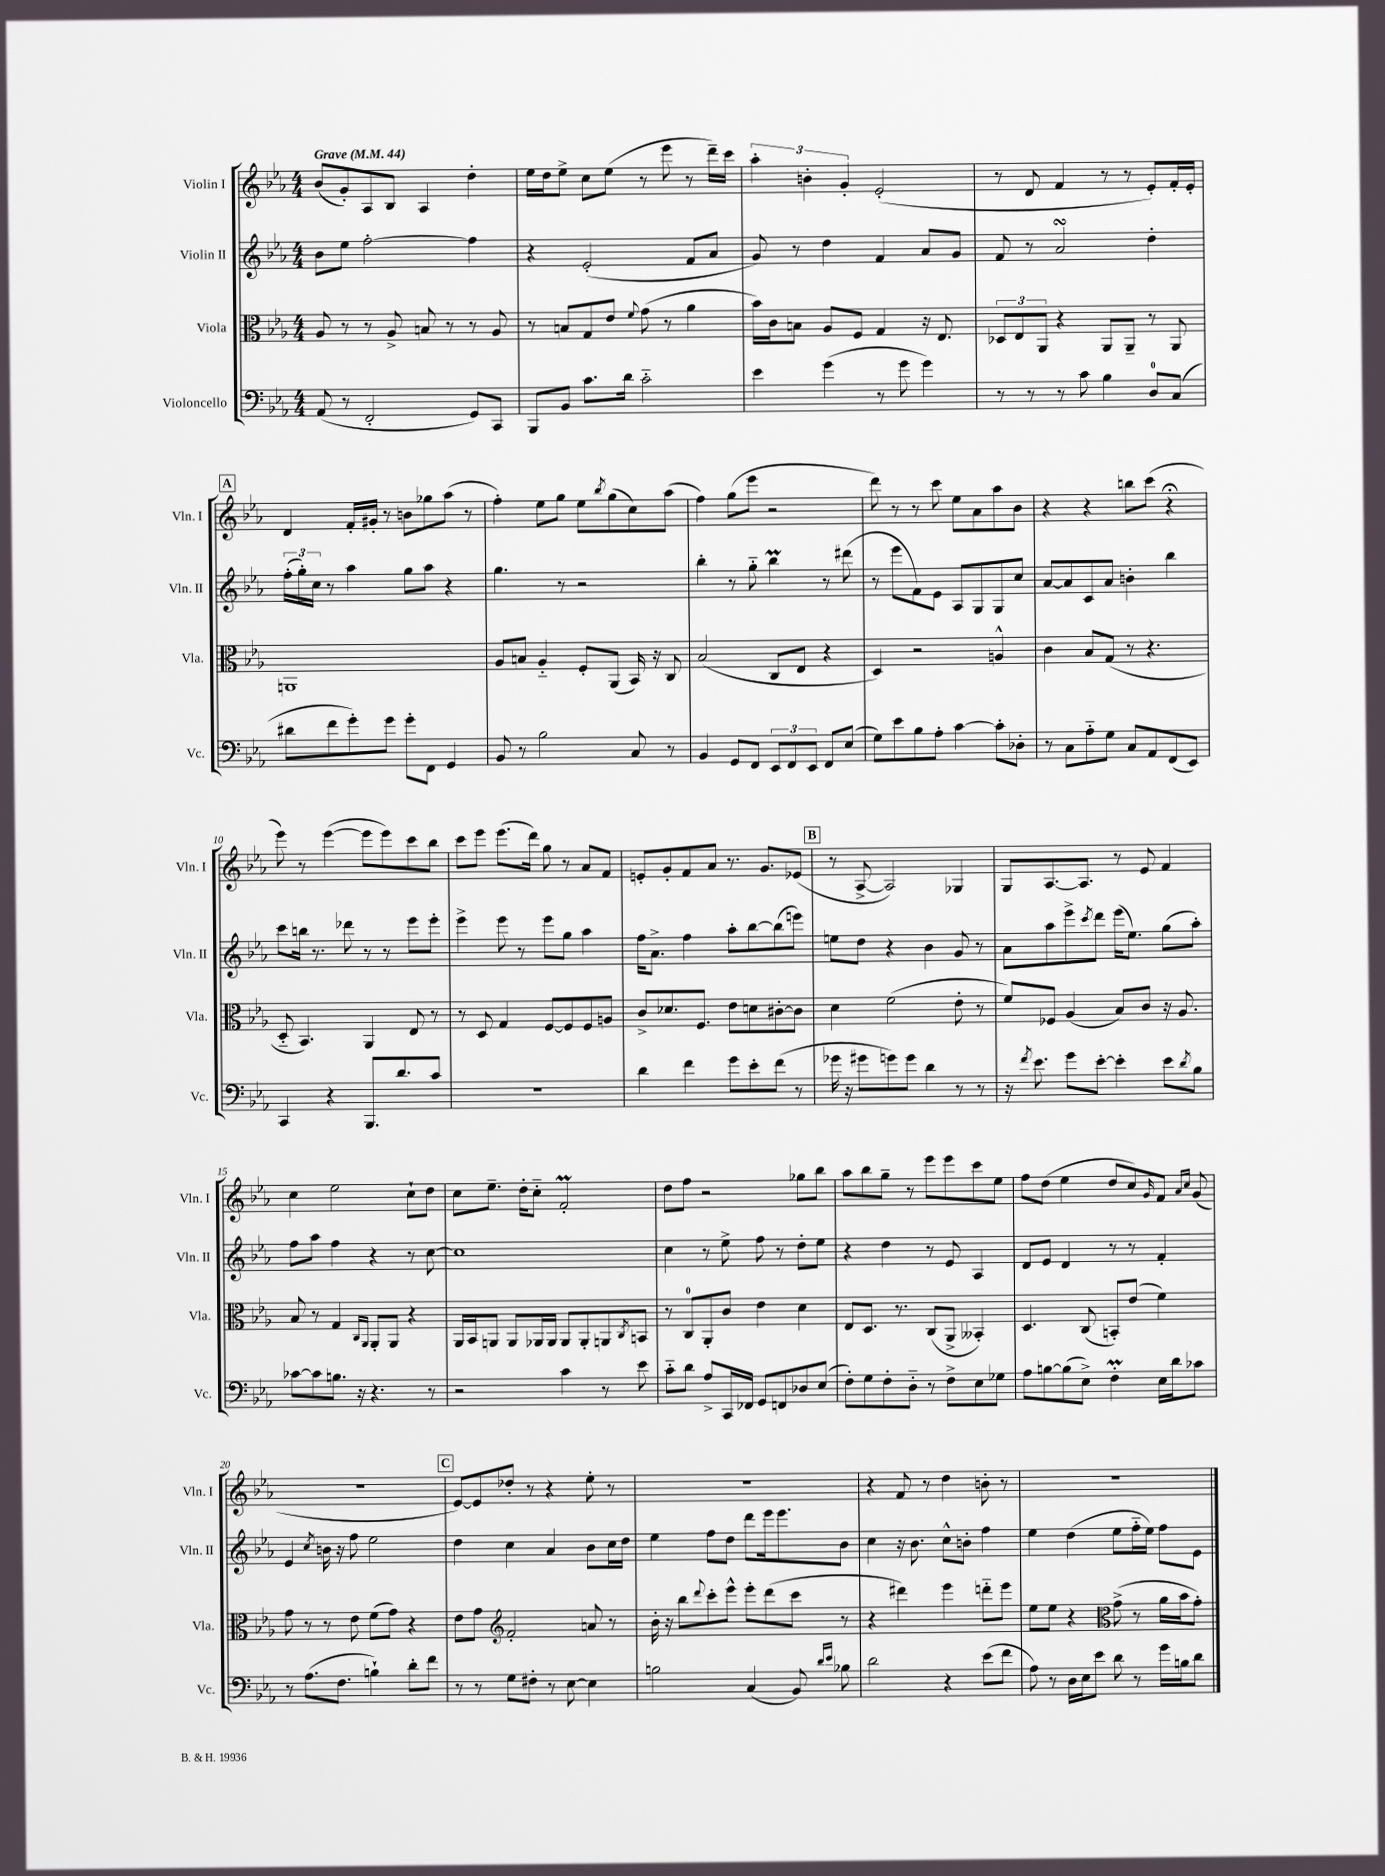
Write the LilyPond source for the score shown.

<<
\new StaffGroup <<
\new Staff = "s0" \with { instrumentName = "Violin I" shortInstrumentName = "Vln. I" } {
    \clef treble \key ees \major \numericTimeSignature \time 4/4 \tempo "Grave" 4 = 44
    bes'8( g'8-.) aes8 bes8 aes4 d''4-. |
    ees''16 d''16 ees''8-> c''8 ees''8( r8 ees'''8 r8 d'''16--) c'''16 |
    \tuplet 3/2 { aes''4-. b'4-. g'4-. } ees'2-.( |
    r8 d'8 f'4 r8 r8 ees'8-.) f'16-. ees'16-. |
    \mark \markup { \box "A" } d'4 f'16-. gis'16-. r8 b'8 ges''8 aes''8( r8 |
    f''4-.) ees''8 g''8 ees''8 \acciaccatura { bes''8 } g''8( c''8) aes''8( |
    f''4) g''8( ees'''8 r2 |
    d'''8) r8 r8 c'''8 ees''8 aes'8 aes''8 bes'8 |
    r4 r4 b''8 c'''8( r4\fermata |
    ees'''8) r8 ees'''4~( ees'''8 ees'''8) c'''8 bes''8 |
    c'''8 ees'''8 ees'''8.( d'''16) g''8 r8 aes'8 f'8 |
    e'8-. g'8-. f'8 aes'8 r8. g'8. ees'8( |
    \mark \markup { \box "B" } r8 aes8~-> aes2) ges4 |
    g8 aes8.~ aes8. r8 ees'8 f'4 |
    c''4 ees''2 c''8-! d''8 |
    c''8 ees''8.-- d''16-. c''8-_ f'2-.\prall |
    d''8 f''8 r2 ges''8 bes''8 |
    aes''8 bes''8 g''8-- r8 ees'''8 ees'''8 c'''8 ees''8 |
    f''8 d''8( ees''4 d''8 c''8) \grace { g'16 } f'8 \grace { aes'16 c''16 } g'8( |
    R1 |
    \mark \markup { \box "C" } ees'8~) ees'8 des''8-. r8 r4 ees''8-. r8 |
    R1 |
    r4 f'8 r8 d''4 b'8-. r8 |
    R1 \bar "|." |
}
\new Staff = "s1" \with { instrumentName = "Violin II" shortInstrumentName = "Vln. II" } {
    \clef treble \key ees \major \numericTimeSignature \time 4/4
    bes'8 ees''8 f''2~-. f''4 |
    r4 ees'2-.( f'8 aes'8 |
    g'8) r8 d''4 f'4 aes'8 g'8 |
    f'8 r8 aes'2\turn d''4-. |
    \mark \markup { \box "A" } \tuplet 3/2 { f''16-.( g''16-.) c''16 } r8 aes''4 g''8 aes''8 r4 |
    g''4. r8 r2 |
    bes''4-. r8 g''8-_ bes''4\prall r8 dis'''8( |
    r8 ees'''8 f'8) ees'8 aes8 g8 g8 c''8 |
    aes'8~ aes'8 c'8 aes'8 b'4-. bes''4 |
    c'''8 b''16 r8. des'''8 r8 r8 ees'''8 ees'''8-. |
    ees'''4-> ees'''8 r8 ees'''8 g''8 aes''4 |
    f''16 aes'8.-> f''4 aes''8-. bes''8~ bes''8( e'''8) |
    \mark \markup { \box "B" } e''8 d''8 r4 bes'4 g'8 r8 |
    aes'8 aes''8 ees'''8-> \acciaccatura { c'''8 } d'''8 ees'''16( ees''8.) g''8( aes''8-.) |
    f''8 aes''8 f''4 r4 r8 c''8~ |
    c''1 |
    c''4 r8 ees''8-> f''8 r8 d''8-. ees''8 |
    r4 d''4 r8 ees'8 aes4 |
    d'8 ees'8 d'4 r8 r8 f'4-. |
    ees'4 \acciaccatura { c''8 } b'16 r16 f''8 ees''2 |
    \mark \markup { \box "C" } d''4 c''4 aes'4 bes'8 c''16 d''16 |
    ees''4 f''8 d''8 d'''8 ees'''16 ees'''8. bes'8 |
    c''4 r16 bes'8. c''8-^ b'8-. f''4 |
    ees''4 d''4( ees''8 f''16-_ ees''16) f''8 ees'8 \bar "|." |
}
\new Staff = "s2" \with { instrumentName = "Viola" shortInstrumentName = "Vla." } {
    \clef alto \key ees \major \numericTimeSignature \time 4/4
    aes8 r8 r8 aes8-> b8 r8 r8 aes8 |
    r8 b8 g8 ees'8 \appoggiatura { f'8 } g'8( r8 aes'4 |
    bes'16) c'16 b8 aes8 f8 g4 r16 ees8. |
    \tuplet 3/2 { des8 ees8 aes,8 } r4 aes,8 aes,8-- r8 aes,8 |
    \mark \markup { \box "A" } a,1 |
    aes8 b8 aes4-_ f8-. aes,8( bes,16) r16 c8 |
    bes2( c8 ees8 r4 |
    d4) r2 a4-^ |
    c'4 bes8 g8( r8 r4. |
    d8-_ bes,4.) aes,4 ees8 r8 |
    r8 d8 g4 f8~ f8 f8 a8 |
    c'8-> des'8. f8. ees'8 d'8 cis'8~-. cis'8 |
    \mark \markup { \box "B" } d'4 f'2( ees'8-. r8 |
    f'8) fes8 aes4( bes8) c'8 r16 aes8. |
    bes8 r8 g4 \grace { c16 aes,16 } aes,8-. aes,8 r4 |
    aes,16 bes,16 a,8 a,8 aes,16 aes,16 aes,8 aes,8-. a,8 \acciaccatura { c8 } b,8 |
    r8 c8-0 aes,8-. c'8 ees'4 d'4 |
    ees8 d8. r8. c8( aes,8-> beses,4-.) |
    d4. c8( b,8-.) ees'8( f'4) |
    g'8 r8 r8 ees'8 f'8( g'8) r4 |
    \mark \markup { \box "C" } ees'8 g'8 \clef treble f'2-. a'8 r8 |
    bes'16-. r16 bes''8 \appoggiatura { d'''8 } c'''8-. ees'''8-^ ees'''8-. d'''8( c'''8 r8 |
    r4 dis'''4) ees'''4 d'''8-_ ees'''8 |
    ees''8 ees''8 r4 \clef alto g'8->( r8 aes'16 bes'16 g'8-.) \bar "|." |
}
\new Staff = "s3" \with { instrumentName = "Violoncello" shortInstrumentName = "Vc." } {
    \clef bass \key ees \major \numericTimeSignature \time 4/4
    aes,8( r8 f,2-. g,8) c,8 |
    bes,,8 bes,8 c'8. d'16 c'2-_ |
    ees'4 g'4( r8 g'8 g'4) |
    r8 r8 r8 c'8 bes4 d8-0 c8( |
    \mark \markup { \box "A" } dis'8 f'8 g'8-.) g'8 g'8-. f,8 g,4 |
    bes,8 r8 bes2 c8 r8 |
    bes,4 g,8 f,8 \tuplet 3/2 { ees,8 f,8 ees,8 } f,8 ees8( |
    g8) ees'8 bes8 aes8-. c'4~ c'8-. des8-. |
    r8 c8 aes8-_ g8 c8 aes,8 f,8( ees,8) |
    c,4 r4 bes,,8. d'8. c'8 |
    R1 |
    d'4 f'4 g'8 ees'8-. f'8( r8 |
    \mark \markup { \box "B" } ges'16 r16 gis'8 g'8) g'8 d'4 r8 r8 |
    r16 \acciaccatura { f'8 } ees'8. g'8 ees'8~-. ees'4-. ees'8 \acciaccatura { d'8 } bes8 |
    ces'8~ ces'8 b8. r16 r4. r8 |
    r2 c'4 r8 ees'8 |
    c'8-_ d'8 aes8-> c,16 fes,16 g,8 f,8 des8 ees8( |
    f8-.) g8 f8-. d8-_ r8 f8-> ees8 ges8 |
    aes8 b8~ b8( ees8->) f4-.\prall ees16 d'16 ces'8 |
    r8 aes8.( f8. b4-!) d'8-. f'8 |
    \mark \markup { \box "C" } r8 r8 g8 fis8-. r8 ees8~ ees4 |
    b2 c4( bes,8) \grace { d'16 ees'16 } bes8 |
    d'2 r4 ees'8( f'8 |
    aes8) r8 d16 ees16 ees'8 d'8 r8 g'16 b16 d'8 \bar "|." |
}
>>
>>
